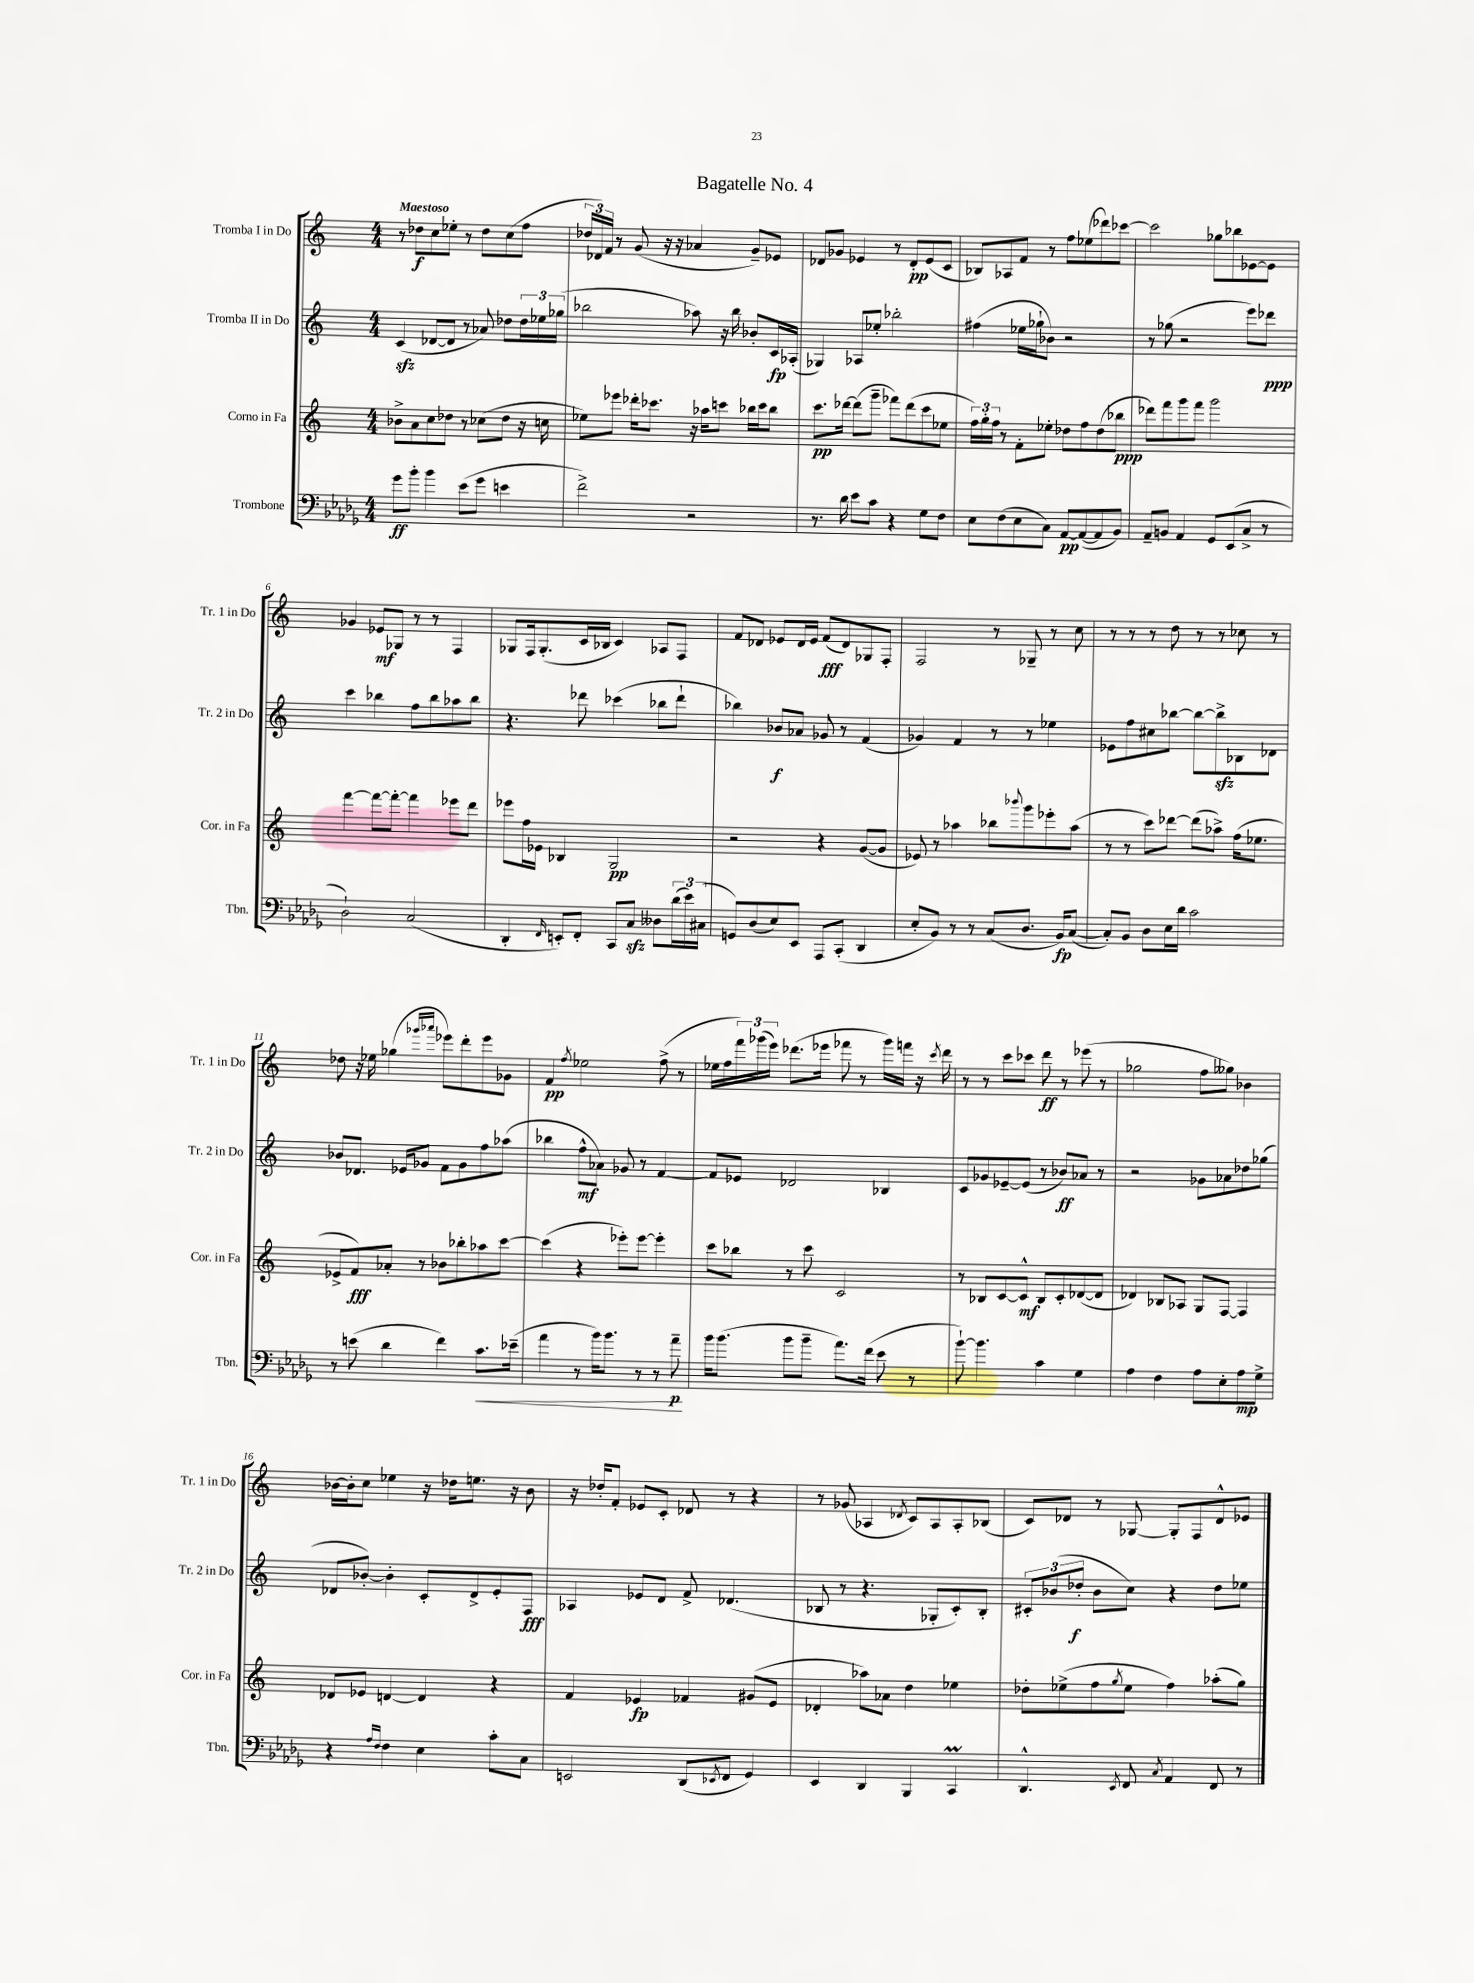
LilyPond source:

\header { title = "Bagatelle No. 4" }
<<
\new StaffGroup <<
\new Staff = "s0" \with { instrumentName = "Tromba I in Do" shortInstrumentName = "Tr. 1 in Do" } {
    \clef treble \key c \major \numericTimeSignature \time 4/4 \tempo "Maestoso"
    r8 des''8\f c''8 ees''8-. r8 des''8 c''8( f''8 |
    \tuplet 3/2 { des''16 des'16) f'16 } r8 g'8( r16 r16 aes'4 g'8--) ees'8 |
    des'8 ges'8 ees'4 r8 des'8-.\pp ees'8( c'8 |
    bes8) aes8 f'8 r8 f''8 ees''8( des'''8) ces'''8~ |
    ces'''2 ges''8 bes''8 ees'8~ ees'8 |
    ges'4 ees'8\mf ges8 r8 r8 f4 |
    ges8 f16 ges8.-.( c'16 bes16 c'4) aes8 f8 |
    f'8 des'8 ees'8 des'16 ees'16 f'8\fff( des'8) ges8 f8-. |
    f2 r8 ges8-- r8 c''8 |
    r8 r8 r8 d''8 r8 r8 ces''8 r8 |
    des''8 r16 ees''16 ges''4( \grace { ges'''16 aes'''16 } ees'''8) d'''8-. ees'''8 ges'8 |
    f'4\pp \acciaccatura { f''8 } ees''2 f''8->( r8 |
    ees''16 f''16 \tuplet 3/2 { f'''16) ges'''16( e'''16) } des'''8.( ees'''16 fes'''8 r8 ges'''16) f'''16 r16 \acciaccatura { c'''8 } des'''16 |
    r8 r8 c'''8 ces'''8 d'''8\ff r8 ees'''8( r8 |
    ges''2 f''8 geses''8) bes'4 |
    bes'16~ bes'16-. c''8 ees''4 r16 des''16 e''8. r16 bes'8 |
    r16 des''16-. f'8-. ees'8 c'8-. des'8 r8 r4 |
    r8 ges'8( aes4 \acciaccatura { des'8 } c'8) aes8 aes8-. bes8( |
    c'8) des'8 r8 ges8~ ges8-. f8 des'8-^ ees'8 \bar "|." |
}
\new Staff = "s1" \with { instrumentName = "Tromba II in Do" shortInstrumentName = "Tr. 2 in Do" } {
    \clef treble \key c \major \numericTimeSignature \time 4/4
    c'4\sfz( des'8~ des'8 r8 aes'8) des''8 \tuplet 3/2 { des''16 ees''16 ges''16( } |
    bes''2 aes''8) r16 bes''16 bes'8-. c'16\fp aes16-.( |
    ges4) aes8 ees''8-. bes''2-. |
    fis''4( ees''16 ges''16-! bes'8) r2 |
    r8 ges''8( r2 e'''8) des'''8\ppp |
    c'''4 bes''4 f''8 bes''8 aes''8 bes''8 |
    r4. des'''8 ces'''4( bes''8 des'''8-! |
    bes''4) bes'8\f aes'8 ges'8 r8 f'4( |
    ges'4) f'4 r8 r8 ees''4 |
    ees'8 f''8 cis''8 bes''8~ bes''8~ bes''8->\sfz bes8 des'8 |
    bes'8 des'8. ees'16 ges'8 f'8 ges'8 f''8 aes''8( |
    bes''4 f''8-^\mf aes'8) ges'8 r8 f'4~ |
    f'8 ees'8 des'2 bes4 |
    c'8 ges'8 ees'8~-- ees'8( r8 bes'8\ff) aes'8 r8 |
    r2 ges'8 aes'8 des''8 ges''8( |
    des'8 bes'8~-.) bes'4-. c'8-. des'8-> e'8-. f8\fff |
    aes4 ees'8 d'8 f'8-> des'4.( |
    bes8 r8 r4. ges8-. c'8-.) bes8-. |
    \tuplet 3/2 { cis'8-. bes'8( des''8-.\f } bes'8 c''8) r4 des''8 ees''8 \bar "|." |
}
\new Staff = "s2" \with { instrumentName = "Corno in Fa" shortInstrumentName = "Cor. in Fa" } {
    \clef treble \key c \major \numericTimeSignature \time 4/4
    bes'8-> a'8 c''8 des''8 r8 ces''8( des''8 r16 c''16 |
    ees''8) ees'''8 des'''16-. ces'''8. r16 aes''16 c'''8 bes''16 c'''16 bes''8 |
    c'''8.\pp des'''16~ des'''8( g'''8-- fes'''8) des'''8( c'''8 ees''8 |
    \tuplet 3/2 { f''16) g''16-. f''16 } r8 f'8-. ees''8-. des''8 f''8 des''8( bes''8\ppp |
    des'''8) f'''8 g'''8 f'''8 g'''2 |
    f'''4~ f'''8~ f'''8~-. f'''4 ees'''8 d'''8 |
    ees'''8 f''16 ees'16 bes4 g2\pp |
    r2 r4 g'8~( g'8 |
    ees'8) r8 aes''4 bes''8 \appoggiatura { bes'''8 } g'''8 ees'''8-. aes''8( |
    r8 r8 c'''8) des'''8~ des'''8( aes''8->) f''16( ees''8. |
    ees'8-> f'8\fff) aes'8-. r8 bes'8 bes''8-. aes''8 c'''8~ |
    c'''4( r4 ees'''8-.) ees'''8~ ees'''4-. |
    c'''8 bes''8 r8 c'''8 c'2 |
    r8 bes8 c'8~ c'8-^\mf bes8 c'8-. des'8~( des'8 |
    des'4) bes8 aes8 g8 f8~ f4 |
    des'8 ees'8 d'4~ d'4 r4 |
    f'4 ees'4\fp fes'4 gis'8( ees'8 |
    des'4-. aes''8) aes'8 d''4 ees''4 |
    des''8-. ees''8->( f''8 \acciaccatura { g''8 } ees''8 f''4) aes''8-.( g''8) \bar "|." |
}
\new Staff = "s3" \with { instrumentName = "Trombone" shortInstrumentName = "Tbn." } {
    \clef bass \key des \major \numericTimeSignature \time 4/4
    ges'8\ff bes'8-. bes'4 ees'8( ges'8 e'4 |
    f'2->) r2 |
    r8. des'16 ees'8 c'8 r4 ges8 f8 |
    ees8 f8( ees8 c8) aes,8~\pp aes,8~( aes,8 bes,8) |
    aes,8-- b,8 aes,4 ges,8 ees,8( c8-> r8 |
    des2-!) c2( |
    des,4-. \grace { f,16 } e,8-.) f,8-. c,8 c8\sfz deses8 \tuplet 3/2 { des'16( ees'16) cis16( } |
    g,8) des8( ees8) ees,8 aes,,8 c,8-.( des,4 |
    ees8-. bes,8) r8 r8 c8( des8. bes,16\fp) c8~( |
    c8-.) bes,8 des8 ees16 des'16 c'2 |
    r8 e'8( des'4 f'4) c'8.\< ees'16--( |
    aes'4 r8 bes'16) bes'8. r8 r8 aes'8--\p\! |
    bes'16 bes'8.( bes'8 bes'8-- aes'8.) f'16( ees'8 r8 |
    bes'8~-!) bes'4. c'4 ges4 |
    aes4 f4 aes8 ees8-. aes8\mp ges8-> |
    r4 \grace { aes16 f16 } f4 ees4 c'8-. c8 |
    e,2 des,8( \acciaccatura { ees,8 } f,8 ges,4) |
    ees,4 des,4 bes,,4 c,4\prall |
    des,4.-^ \acciaccatura { ees,8 } f,8 \acciaccatura { c8 } aes,4 f,8 r8 \bar "|." |
}
>>
>>
